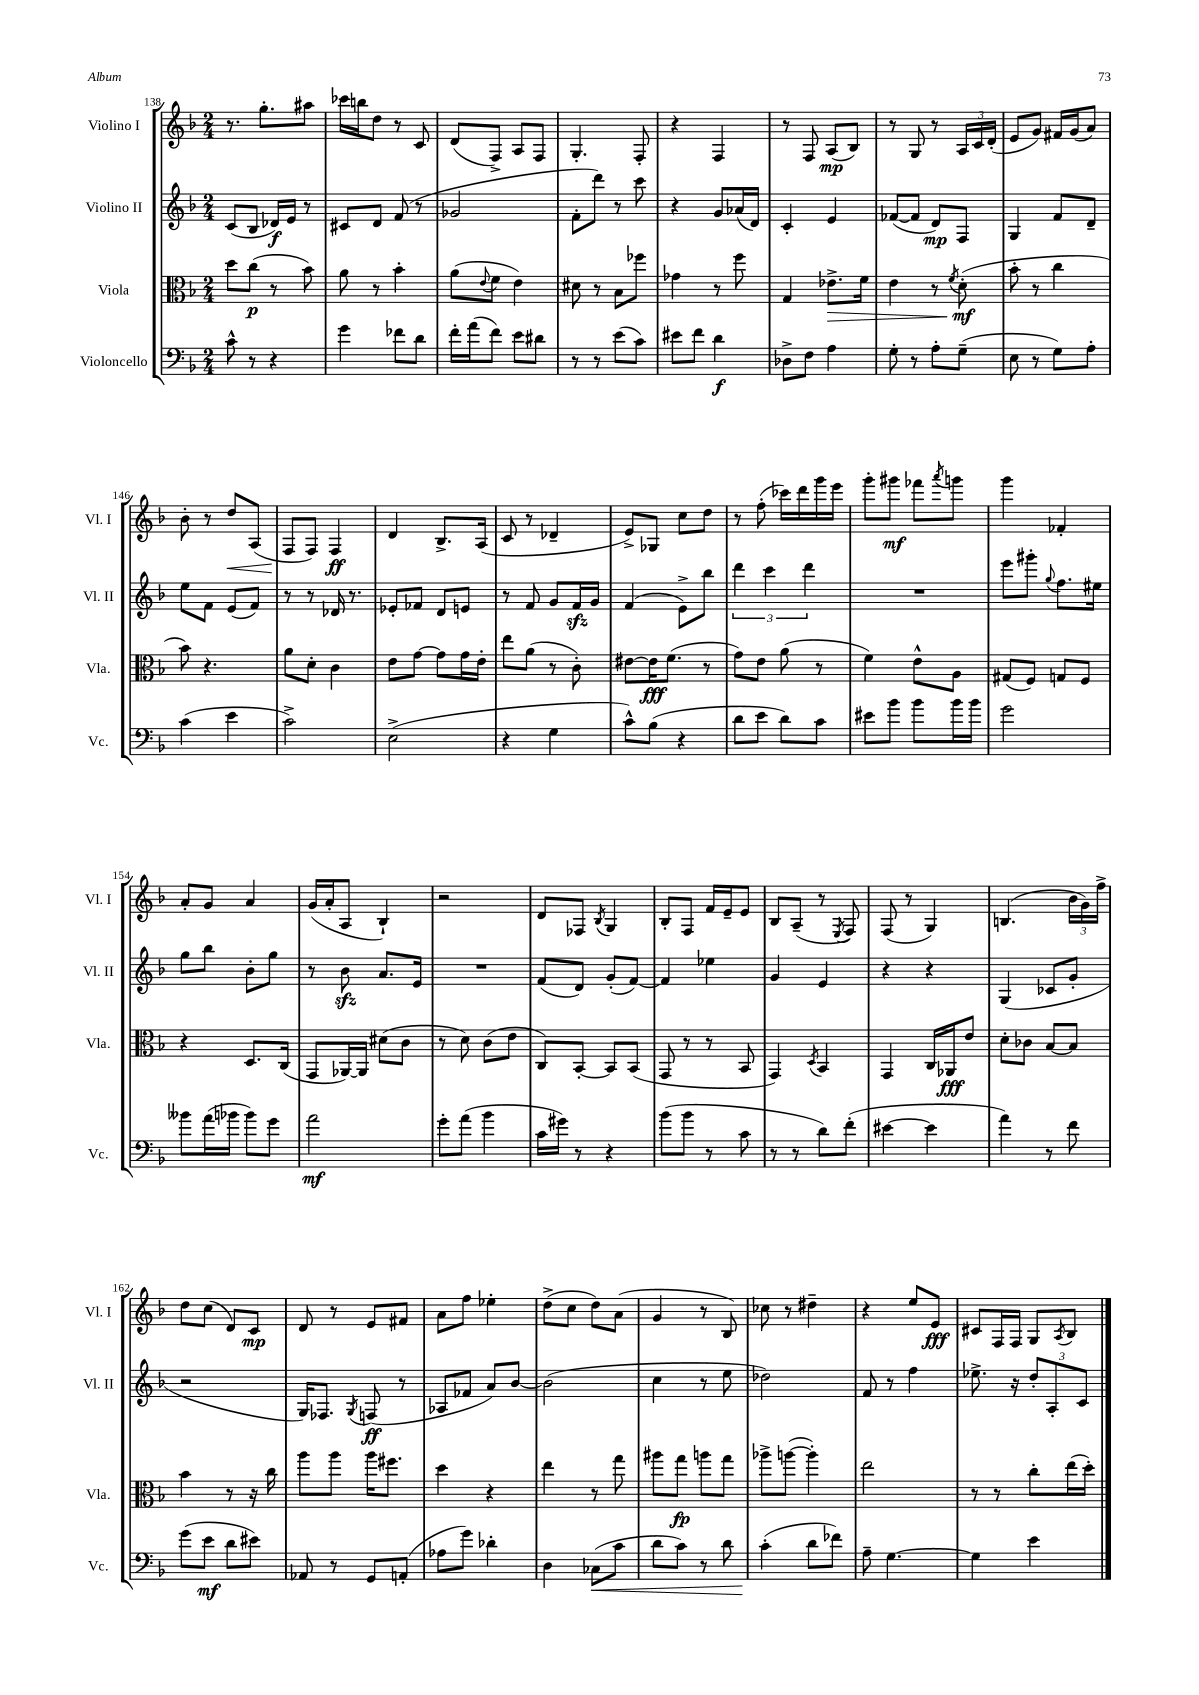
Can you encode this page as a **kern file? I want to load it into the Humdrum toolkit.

**kern	**kern	**kern	**kern
*staff4	*staff3	*staff2	*staff1
*clefF4	*clefC3	*clefG2	*clefG2
*k[b-]	*k[b-]	*k[b-]	*k[b-]
*M2/4	*M2/4	*M2/4	*M2/4
8c^^	8dd	(8c	8.r
8r	(8cc	8B-	.
.	.	.	8.gg'
4r	8r	16d-)	.
.	.	16e	.
.	8b-)	8r	8aa#
=	=	=	=
4g	8a	8c#	16ccc-
.	.	.	16bb
.	8r	8d	8dd
8f-	4b-'	(8f	8r
8d	.	8r	8c
=	=	=	=
16f'	(8a	2g-	(8d
(16a	.	.	.
.	8qqe	.	.
8f)	8f	.	8F^)
8e	4e)	.	8A
8d#	.	.	8F
=	=	=	=
8r	8d#	8f'	4.G'
8r	8r	8ddd)	.
(8e	8B-	8r	.
8c)	8ff-	8ccc	8F'
=	=	=	=
8e#	4g-	4r	4r
8f	.	.	.
4d	8r	8g	4F
.	8ff	(16a-	.
.	.	16d)	.
=	=	=	=
8D-^	4G	4c'	8r
8F	.	.	8F
4A	8.e-^	4e	(8A
.	.	.	8B-)
.	16f	.	.
=	=	=	=
8G'	4e	([8f-	8r
8r	.	8f-]	8G
8A'	8r	8d)	8r
.	8qf	.	.
(8G~	(8d'	8F	24A
.	.	.	24c
.	.	.	(24d'
=	=	=	=
8E	8b-'	4G	8e
8r	8r	.	8g)
8G)	4cc	8f	16f#
.	.	.	(16g
8A'	.	8d~	8a)
=	=	=	=
(4c	8b-)	8ee	8b-'
.	4.r	8f	8r
4e	.	(8e	8dd
.	.	8f)	(8A
=	=	=	=
2c^)	8a	8r	8F
.	8d'	8r	8F)
.	4c	16d-	4F
.	.	8.r	.
=	=	=	=
(2E^	8e	8e-'	4d
.	[8g	8f-	.
.	8g]	8d	8.B-^
.	16g	8e	.
.	16e'	.	(16A
=	=	=	=
4r	8ee	8r	8c
.	(8a	8f	8r
4G	8r	8g	4d-~
.	8c')	16f	.
.	.	16g	.
=	=	=	=
8c^^)	[8e#	(4f	8e^)
(8B-	16e#]	.	8G-
.	(8.f	.	.
4r	.	8e^)	8cc
.	8r	8bb-	8dd
=	=	=	=
8d	8g)	6ddd	8r
8e	8e	.	(8ff'
.	.	6ccc	.
8d)	(8a	.	16ccc-)
.	.	.	16ddd
.	.	6ddd	.
8c	8r	.	16ggg
.	.	.	16eee
=	=	=	=
8e#	4f)	2r	8ggg'
8b-	.	.	8ggg#
8b-	8e^^	.	8fff-
.	.	.	8qaaa
16b-	8A	.	8ggg
16b-	.	.	.
=	=	=	=
2g	(8G#	8eee	4ggg
.	8F)	8ggg#'	.
.	.	8qqgg	.
.	8G	8.ff	4f-'
.	8F	.	.
.	.	16ee#	.
=	=	=	=
8b--	4r	8gg	8a'
(16a	.	8bb-	8g
16b-	.	.	.
8b-)	8.D	8b-'	4a
8g	.	8gg	.
.	(16C	.	.
=	=	=	=
2a	8GG	8r	(16g
.	.	.	16a'
.	[16AA-)	8b-	8A
.	16AA-]	.	.
.	(8d#	8.a	4B-`)
.	8c	.	.
.	.	16e	.
=	=	=	=
8g'	8r	2r	2r
(8a	8d)	.	.
4b-	(8c	.	.
.	8e	.	.
=	=	=	=
16c	8C)	(8f	8d
16g#)	.	.	.
8r	[8BB-'	8d)	8F-
.	.	.	8qB-
4r	8BB-]	(8g'	4G
.	(8BB-	[8f)	.
=	=	=	=
(8b-	8GG	4f]	8B-'
8b-	8r	.	8F
8r	8r	4ee-	16f
.	.	.	16e~
8c	8BB-	.	8e
=	=	=	=
8r	4GG)	4g	8B-
8r	.	.	(8A~
.	8qD	.	.
8d)	4BB-	4e	8r
.	.	.	8qE
(8f'	.	.	8F)
=	=	=	=
[4e#	4GG	4r	(8F
.	.	.	8r
4e#]	16C	4r	4G)
.	16AA-	.	.
.	8e	.	.
=	=	=	=
4a)	8d'	(4G	(4.B
.	8c-	.	.
8r	[8B-	8c-	.
8f	8B-]	8g'	24b-
.	.	.	24g)
.	.	.	24ff^
=	=	=	=
(8g	4b-	2r	8dd
8e	.	.	(8cc
8d	8r	.	8d)
8e#)	16r	.	8c
.	16cc	.	.
=	=	=	=
8AA-	8aa	16G)	8d
.	.	8.F-	.
8r	8aa	.	8r
.	.	8qG	.
8GG	16aa	(8F	8e
.	8.ff#	.	.
(8AA'	.	8r	8f#
=	=	=	=
8A-	4dd	8A-	8a
8g)	.	8f-	8ff
4d-'	4r	8a)	4ee-'
.	.	[8b-	.
=	=	=	=
4D	4ee	(2b-]	(8dd^
.	.	.	8cc
(8C-	8r	.	8dd)
8c	8gg	.	(8a
=	=	=	=
8d	8aa#	4cc	4g
8c)	8gg	.	.
8r	8aa	8r	8r
8d	8gg	8ee	8B-)
=	=	=	=
(4c'	8aa-^	2dd-)	8cc-
.	([8aa	.	8r
8d	4aa'])	.	4dd#~
8f-)	.	.	.
=	=	=	=
8A~	2ee	8f	4r
[4.G	.	8r	.
.	.	4ff	8ee
.	.	.	8e
=	=	=	=
4G]	8r	8.ee-^	8c#
.	8r	.	16F
.	.	16r	16F
4e	8cc'	12dd'	8G
.	.	12A'	.
.	.	.	8qA
.	(16ee	.	8B-
.	.	12c	.
.	16dd')	.	.
==	==	==	==
*-	*-	*-	*-
